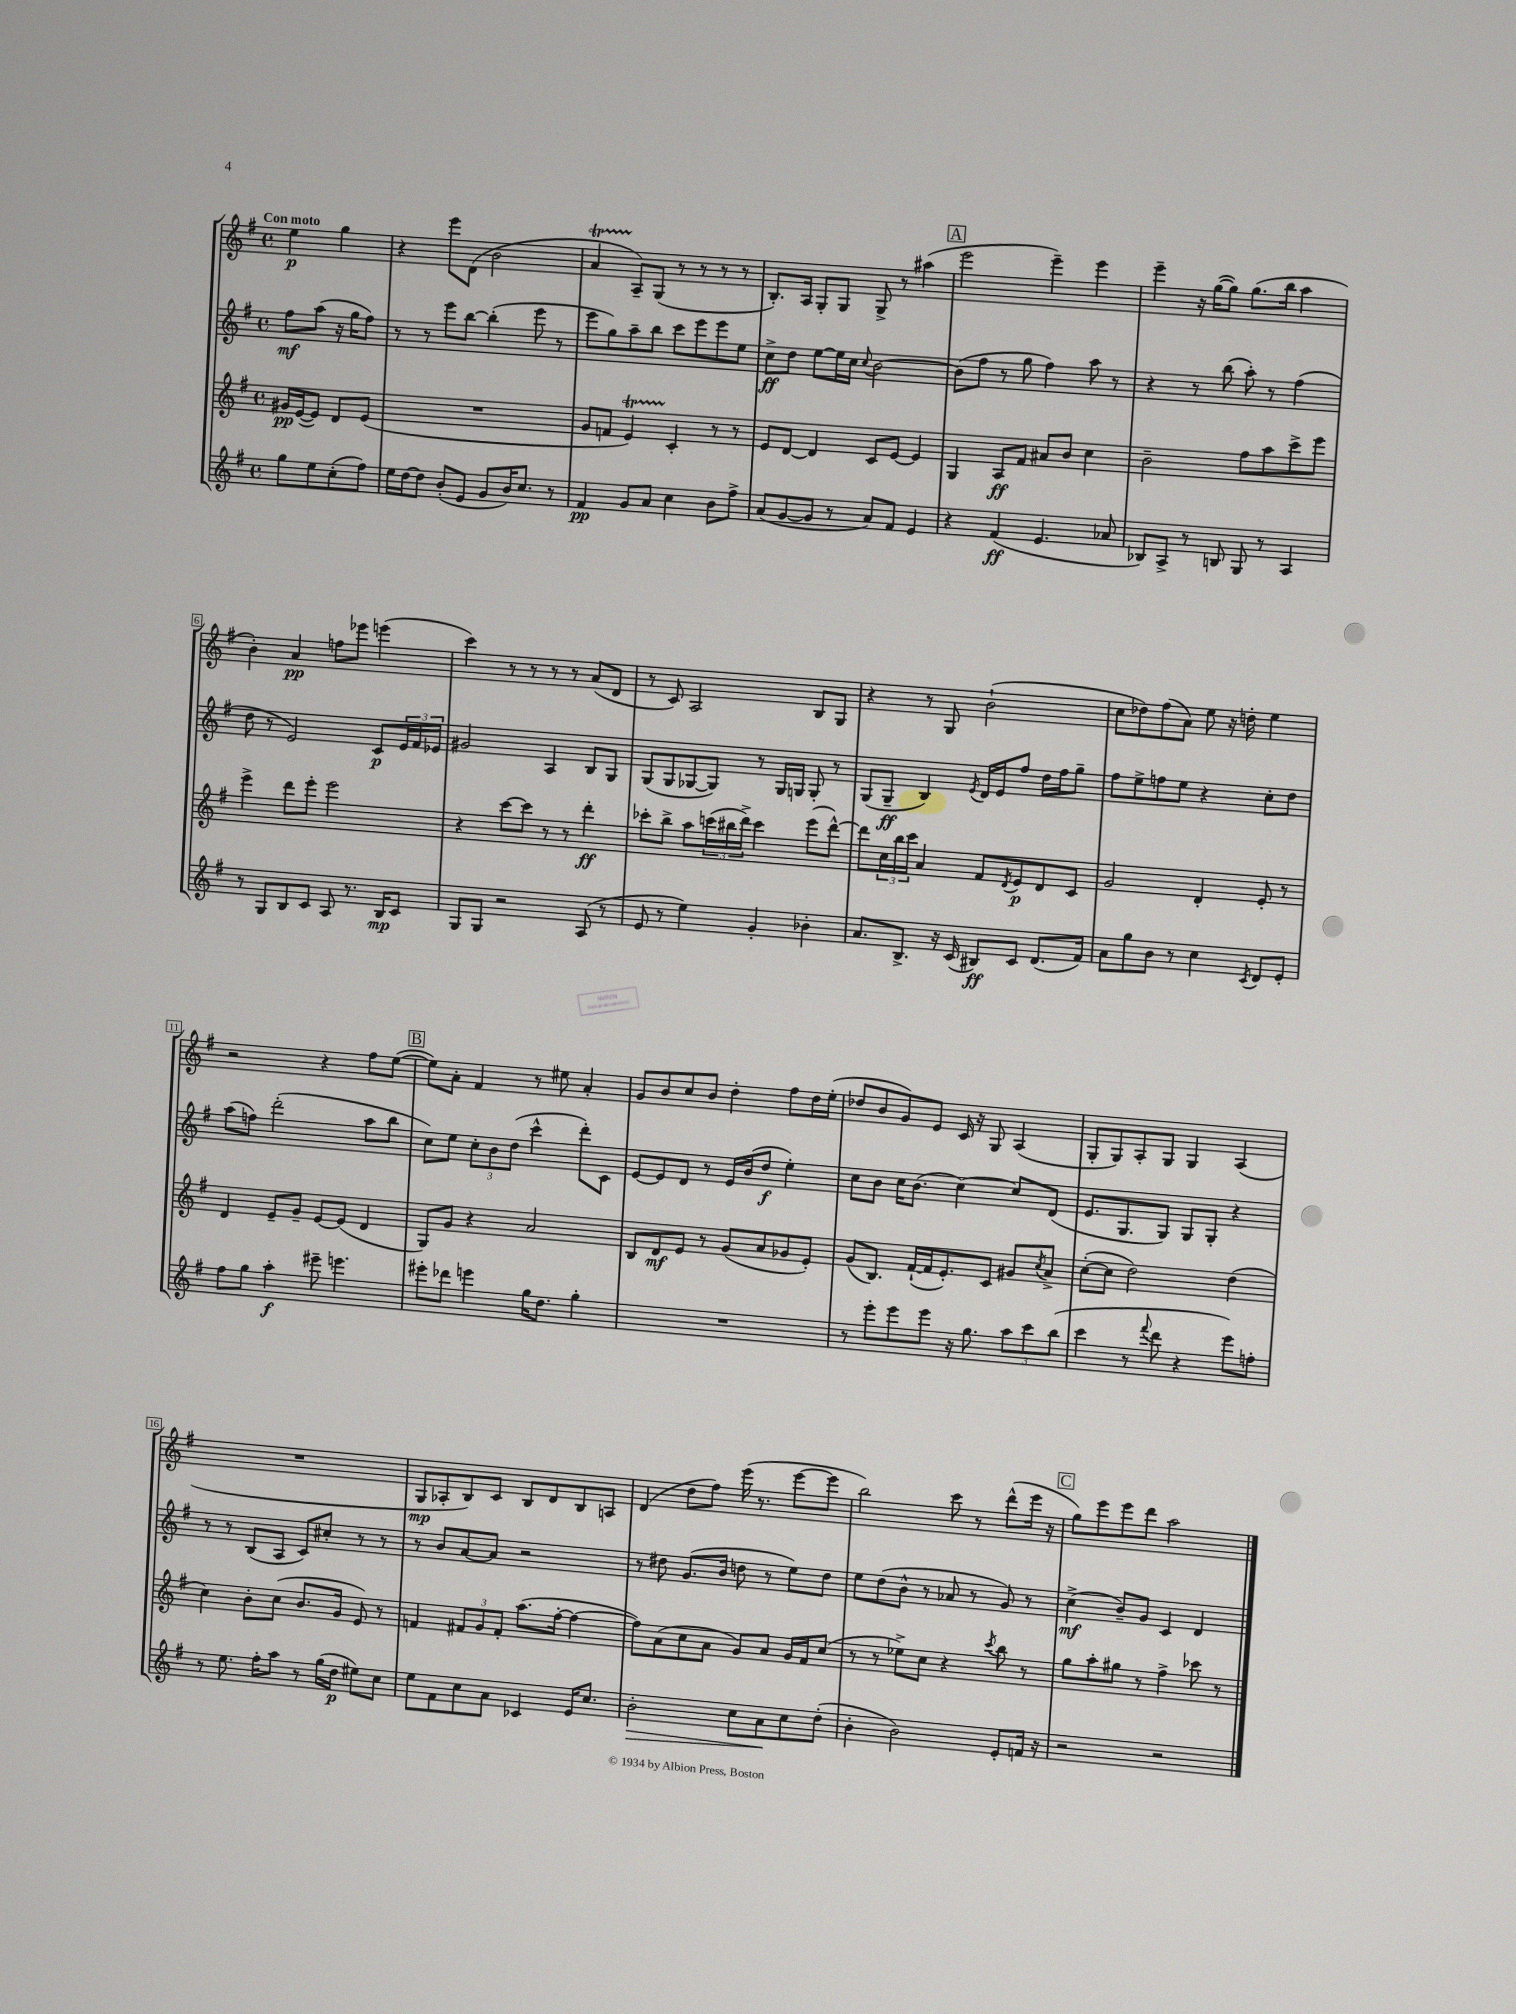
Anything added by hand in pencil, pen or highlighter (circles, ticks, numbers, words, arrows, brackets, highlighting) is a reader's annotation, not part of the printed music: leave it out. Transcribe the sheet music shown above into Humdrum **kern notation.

**kern	**dynam	**kern	**dynam	**kern	**dynam	**kern	**dynam
*part4	*part4	*part3	*part3	*part2	*part2	*part1	*part1
*staff4	*staff4	*staff3	*staff3	*staff2	*staff2	*staff1	*staff1
*clefG2	*	*clefG2	*	*clefG2	*	*clefG2	*
*k[f#]	*	*k[f#]	*	*k[f#]	*	*k[f#]	*
*M4/4	*	*M4/4	*	*M4/4	*	*M4/4	*
*met(c)	*	*met(c)	*	*met(c)	*	*met(c)	*
=	=	=	=	=	=	=	=
!	!	!	!	!	!	!LO:TX:a:B:t=Con moto	!
8gg\L	.	16g#X/LL	pp	8ff#\L	mf	4ee\	p
.	.	([16e/J	.	.	.	.	.
8ee\	.	8e/J])	.	(8aa\J	.	.	.
(8cc'\	.	8d/L	.	16r	.	4gg\	.
.	.	.	.	16gg\KL	.	.	.
8ff#\J)	.	(8e/J	.	8ff#\J)	.	.	.
=1	=1	=1	=1	=1	=1	=1	=1
16ee\LL	.	1r	.	8r	.	4r	.
[16dd\J	.	.	.	.	.	.	.
8dd\J]	.	.	.	8r	.	.	.
(8b'/L	.	.	.	8eee\L	.	8eee\L	.
8e/J	.	.	.	[8bb\J	.	(8d\J	.
8g/L	.	.	.	(4bb'\]	.	2b\	.
16b/K)	.	.	.	.	.	.	.
8.cc/J	.	.	.	.	.	.	.
.	.	.	.	8eee\	.	.	.
8r	.	.	.	8r	.	.	.
=2	=2	=2	=2	=2	=2	=2	=2
4f#/	pp	8g/L	.	8eee\L	.	4aT/	.
.	.	8fn/J	.	8gg\)	.	.	.
8g/L	.	4eT/)	.	8aa~\	.	8A~/L)	.
8a/J	.	.	.	8bb\J	.	(8G/J	.
4cc\	.	4c'/	.	8ccc\L	.	8r	.
.	.	.	.	8eee\	.	8r	.
8b\L	.	8r	.	8eee\	.	8r	.
8ff#^\J	.	8r	.	8ee\J	.	8r	.
=3	=3	=3	=3	=3	=3	=3	=3
(8a/L	.	8e/L	.	8cc^\L	ff	8.B'/L)	.
[8g/	.	[8d/J	.	8dd\J	.	.	.
.	.	.	.	.	.	16A/Jk	.
8g/J]	.	4d/]	.	[8ee\L	.	8G'/L	.
8r	.	.	.	16ee\L]	.	8G/J	.
.	.	.	.	16cc\JJ	.	.	.
.	.	.	.	8qqcc/	.	.	.
8a/L)	.	8c/L	.	[2b\	.	8G^/	.
8f#/J	.	[8e/J	.	.	.	8r	.
4e/	.	4e/]	.	.	.	(4aa#X\	.
!!LO:REH:place=s1:t=A
=4	=4	=4	=4	=4	=4	=4	=4
4r	.	4G/	.	(8b\L]	.	2eee\	.
.	.	.	.	8ff#\J	.	.	.
(4f#/	ff	8A/L	ff	8r	.	.	.
.	.	8f#/J	.	8gg\	.	.	.
4.e/	.	8a#X/L	.	4ff#\)	.	4eee~\)	.
.	.	8b/J	.	.	.	.	.
.	.	4cc\	.	8aa\	.	4eee\	.
8a-X/	.	.	.	8r	.	.	.
=5	=5	=5	=5	=5	=5	=5	=5
8B-X/L)	.	2b~\	.	4r	.	4eee~\	.
8A^/J	.	.	.	.	.	.	.
8r	.	.	.	8r	.	16r	.
.	.	.	.	.	.	([16gg\KL	.
8Bn/	.	.	.	(8bb\	.	8gg\J])	.
8G/	.	8ff#\L	.	8aa'\)	.	(8.gg\L	.
8r	.	8aa\	.	8r	.	.	.
.	.	.	.	.	.	16bb\Jk	.
4A/	.	8ccc^\	.	(4ff#\	.	4aa\	.
.	.	8eee\J	.	.	.	.	.
!!LO:LB:g=z
=6	=6	=6	=6	=6	=6	=6	=6
8r	.	4eee^\	.	8dd\	.	4b'\)	.
8G/L	.	.	.	8r	.	.	.
8B/	.	8ddd\L	.	2e/)	.	4a/	pp
8c/J	.	8eee'\J	.	.	.	.	.
8A/	.	2eee\	.	.	.	8ffn\L	.
8.r	.	.	.	.	.	8eee-X\J	.
.	.	.	.	8c/L	p	(4eeen\	.
16B/KL	mp	.	.	.	.	.	.
8c/J	.	.	.	24e/L	.	.	.
.	.	.	.	24f#/	.	.	.
.	.	.	.	24e-X/JJ	.	.	.
=7	=7	=7	=7	=7	=7	=7	=7
8G/L	.	4r	.	2g#X/	.	4ccc\)	.
8G/J	.	.	.	.	.	.	.
2r	.	[8ccc\L	.	.	.	8r	.
.	.	8ccc\J]	.	.	.	8r	.
.	.	8r	.	4A/	.	8r	.
.	.	8r	.	.	.	8r	.
(8A/	.	4ddd'\	ff	8B/L	.	(8a/L	.
8r	.	.	.	8G/J	.	8d/J	.
=8	=8	=8	=8	=8	=8	=8	=8
8e/	.	8ccc-X'\L	.	(8G/L	.	8r	.
8r	.	8bb^\J	.	8G/	.	8c/)	.
4ee\)	.	8aa\L	.	[8G-X/	.	2A/	.
.	.	(24cccn\L	.	8G-/J])	.	.	.
.	.	24bb#X\	.	.	.	.	.
.	.	24ddd^\JJ)	.	.	.	.	.
4g'/	.	4ccc\	.	8r	.	.	.
.	.	.	.	16G-/LL	.	.	.
.	.	.	.	16Gn/JJ	.	.	.
4b-X'\	.	(8eee\L	.	8G'/	.	8B/L	.
.	.	[8ddd^^\J)	.	8r	.	8G/J	.
=9	=9	=9	=9	=9	=9	=9	=9
8.a/L	.	8ddd\L]	.	(8G/L	.	4r	.
.	.	24cc\L	.	8G~/J	ff	.	.
.	.	24bb\	.	.	.	.	.
8.B^/J	.	.	.	.	.	.	.
.	.	24ccc\JJ	.	.	.	.	.
.	.	4a/	.	4B/)	.	8r	.
16r	.	.	.	.	.	8G/	.
(16c/	.	.	.	.	.	.	.
.	.	.	.	8qe/	.	.	.
8B#X/L)	ff	8f#/L	.	16d/LL	.	(2b`\	.
.	.	.	.	16e/J	.	.	.
.	.	8qd/	.	.	.	.	.
8c/J	.	8e/	p	8ff#/J	.	.	.
(8.d/L	.	8d/	.	16dd\LL	.	.	.
.	.	.	.	16ff#\J	.	.	.
.	.	8c/J	.	8gg~\J	.	.	.
16f#/Jk)	.	.	.	.	.	.	.
=10	=10	=10	=10	=10	=10	=10	=10
8a\L	.	2g/	.	8ff#\L	.	8cc\L	.
8gg\	.	.	.	8ee^\	.	8dd-X\)	.
8b\J	.	.	.	8ffn\	.	(8ff#\	.
8r	.	.	.	8ee\J	.	8a\J)	.
4cc\	.	4d'/	.	4r	.	8ee\	.
.	.	.	.	.	.	16r	.
.	.	.	.	.	.	16ddn'\	.
8qc/	.	.	.	.	.	.	.
8d/L	.	8e'/	.	8cc'\L	.	4ee\	.
8e'/J	.	8r	.	8dd\J	.	.	.
!!LO:LB:g=z
=11	=11	=11	=11	=11	=11	=11	=11
8ff#\L	.	4d/	.	(8aa\L	.	2r	.
8gg\J	.	.	.	8ffn\J)	.	.	.
4aa'\	f	8e~/L	.	(2ddd'\	.	.	.
.	.	8g~/J	.	.	.	.	.
8eee#X~\	.	[8e/L	.	.	.	4r	.
4.eeen\	.	(8e/J]	.	.	.	.	.
.	.	4d/	.	8aa\L	.	8ff#\L	.
.	.	.	.	8bb\J	.	([8ee\J	.
!!LO:REH:place=s1:t=B
=12	=12	=12	=12	=12	=12	=12	=12
8eee#X'\L	.	8G/L)	.	8cc\L)	.	8ee\L])	.
8ddd-X\J	.	8g/J	.	8ee\J	.	8a'\J	.
4eeen\	.	4r	.	12cc'\L	.	4f#/	.
.	.	.	.	12b\	.	.	.
.	.	.	.	(12dd\J	.	.	.
16gg\KL	.	2a/	.	4ccc^^\	.	8r	.
8.dd\J	.	.	.	.	.	.	.
.	.	.	.	.	.	8ee#X\	.
4gg'\	.	.	.	8ddd'\L)	.	4a'/	.
.	.	.	.	8c\J	.	.	.
=13	=13	=13	=13	=13	=13	=13	=13
1r	.	8B/L	.	[8e/L	.	8g/L	.
.	.	8d/	mf	8e/]	.	8b/	.
.	.	8e/J	.	8d/J	.	8cc/	.
.	.	8r	.	8r	.	8b/J	.
.	.	(8g/L	.	16e/LL	.	4dd'\	.
.	.	.	.	(16b/J	.	.	.
.	.	8a/	.	8dd/J	f	.	.
.	.	8g-X/	.	4ee'\)	.	8ff#\L	.
.	.	8e'/J)	.	.	.	16dd\L	.
.	.	.	.	.	.	(16ee'\JJ	.
=14	=14	=14	=14	=14	=14	=14	=14
8r	.	(8g/L	.	8cc\L	.	8dd-X/L	.
8eee'\L	.	8.B/J)	.	8b\J	.	8b/	.
8eee\	.	.	.	16cc\KL	.	8g/)	.
.	.	([16f#`/LL	.	(8.b\J	.	.	.
8eee\J	.	16f#/J]	.	.	.	8e/J	.
.	.	8.e'/)	.	.	.	.	.
16r	.	.	.	[4cc\)	.	16c/	.
8.gg\	.	.	.	.	.	16r	.
.	.	8c/J	.	.	.	8G/	.
12aa\L	.	8g#X/L	.	8cc/L]	.	(4A/	.
12ccc\	.	.	.	.	.	.	.
.	.	8qcc/	.	.	.	.	.
.	.	8a^/J	.	(8d/J	.	.	.
(12bb\J	.	.	.	.	.	.	.
=15	=15	=15	=15	=15	=15	=15	=15
4ccc\	.	([8cc'\L	.	8.e/L	.	8G'/L	.
.	.	8cc\J]	.	.	.	8G/)	.
.	.	.	.	8.G/	.	.	.
8r	.	2dd\)	.	.	.	8A'/	.
8qqfff#/	.	.	.	.	.	.	.
8ddd\	.	.	.	8G/J)	.	8G/J	.
4r	.	.	.	8G/L	.	4G/	.
.	.	.	.	8G'/J	.	.	.
8eee\L)	.	(4dd\	.	4r	.	(4A/	.
8ffn'\J	.	.	.	.	.	.	.
!!LO:LB:g=z
=16	=16	=16	=16	=16	=16	=16	=16
8r	.	4cc\)	.	8r	.	1r	.
8.ee\	.	.	.	8r	.	.	.
.	.	8b'\L	.	(8B/L	.	.	.
16ff#'\KL	.	.	.	.	.	.	.
8aa\J	.	(8cc\J	.	8A/J	.	.	.
8r	.	8.b/L	.	8c/L)	.	.	.
(16gg\LL	.	.	.	8cc#X'/J	.	.	.
16dd\JJ	p	16g/Jk	.	.	.	.	.
8ee#X\L)	.	8e/)	.	8r	.	.	.
8cc\J	.	8r	.	8r	.	.	.
=17	=17	=17	=17	=17	=17	=17	=17
8ee\L	.	4fn/	.	8r	.	8G/L	mp
8f#\	.	.	.	8b/L	.	8A-X'/	.
8cc\	.	12f#X/L	.	[8a/	.	8B/)	.
.	.	12g/	.	.	.	.	.
8a\J	.	.	.	8a/J]	.	8c/J	.
.	.	12f#'/J	.	.	.	.	.
4c-X/	.	(8.aa\L	.	2r	.	8B/L	.
.	.	.	.	.	.	8d/	.
.	.	[16ff#'\Jk	.	.	.	.	.
16e/KL	.	4ff#\_	.	.	.	8B/	.
8.cc/J	.	.	.	.	.	.	.
.	.	.	.	.	.	8An/J	.
=18	=18	=18	=18	=18	=18	=18	=18
!	!LO:HP:b	!	!	!	!	!	!
2b'\	>	8ff#\L])	.	8r	.	(4d/	.
.	.	(8a\	.	8dd#X\	.	.	.
.	.	8cc\	.	(8.g/L	.	8dd\L	.
.	.	8a\J	.	.	.	8ff#\J)	.
.	.	.	.	16b/Jk	.	.	.
8cc\L	.	8g/L)	.	8ddn\	.	(16eee\	.
.	.	.	.	.	.	8.r	.
8a\	.	8a/J	.	8r	.	.	.
8cc\	]	16g/LL	.	8ee\L)	.	[8eee\L	.
.	.	16f#/J	.	.	.	.	.
(8dd'\J	.	(8cc/J	.	8dd\J	.	8eee\J]	.
=19	=19	=19	=19	=19	=19	=19	=19
4b'\	.	8r	.	8ee\L	.	2bb\)	.
.	.	8r	.	(8dd\	.	.	.
2b\)	.	8ee-X^\L)	.	8b^^\J	.	.	.
.	.	8cc\J	.	8r	.	.	.
.	.	4r	.	8a-X/	.	8ccc\	.
.	.	.	.	8r	.	8r	.
.	.	8qccc/	.	.	.	.	.
8e'/L	.	8bb\	.	8g/)	.	(8ddd^^\L	.
16fn/Jk	.	8r	.	8r	.	16eee\Jk	.
16r	.	.	.	.	.	16r	.
!!LO:REH:place=s1:t=C
=20	=20	=20	=20	=20	=20	=20	=20
2r	.	8gg\L	.	(4cc^\	mf	8gg\L)	.
.	.	8aa'\	.	.	.	8eee\	.
.	.	8gg#X\J	.	8b~/L)	.	8eee\	.
.	.	8r	.	8g/J	.	8ddd\J	.
2r	.	4ff#^\	.	4c/	.	2aa\	.
.	.	8ccc-X\	.	4d/	.	.	.
.	.	8r	.	.	.	.	.
==	==	==	==	==	==	==	==
*-	*-	*-	*-	*-	*-	*-	*-
